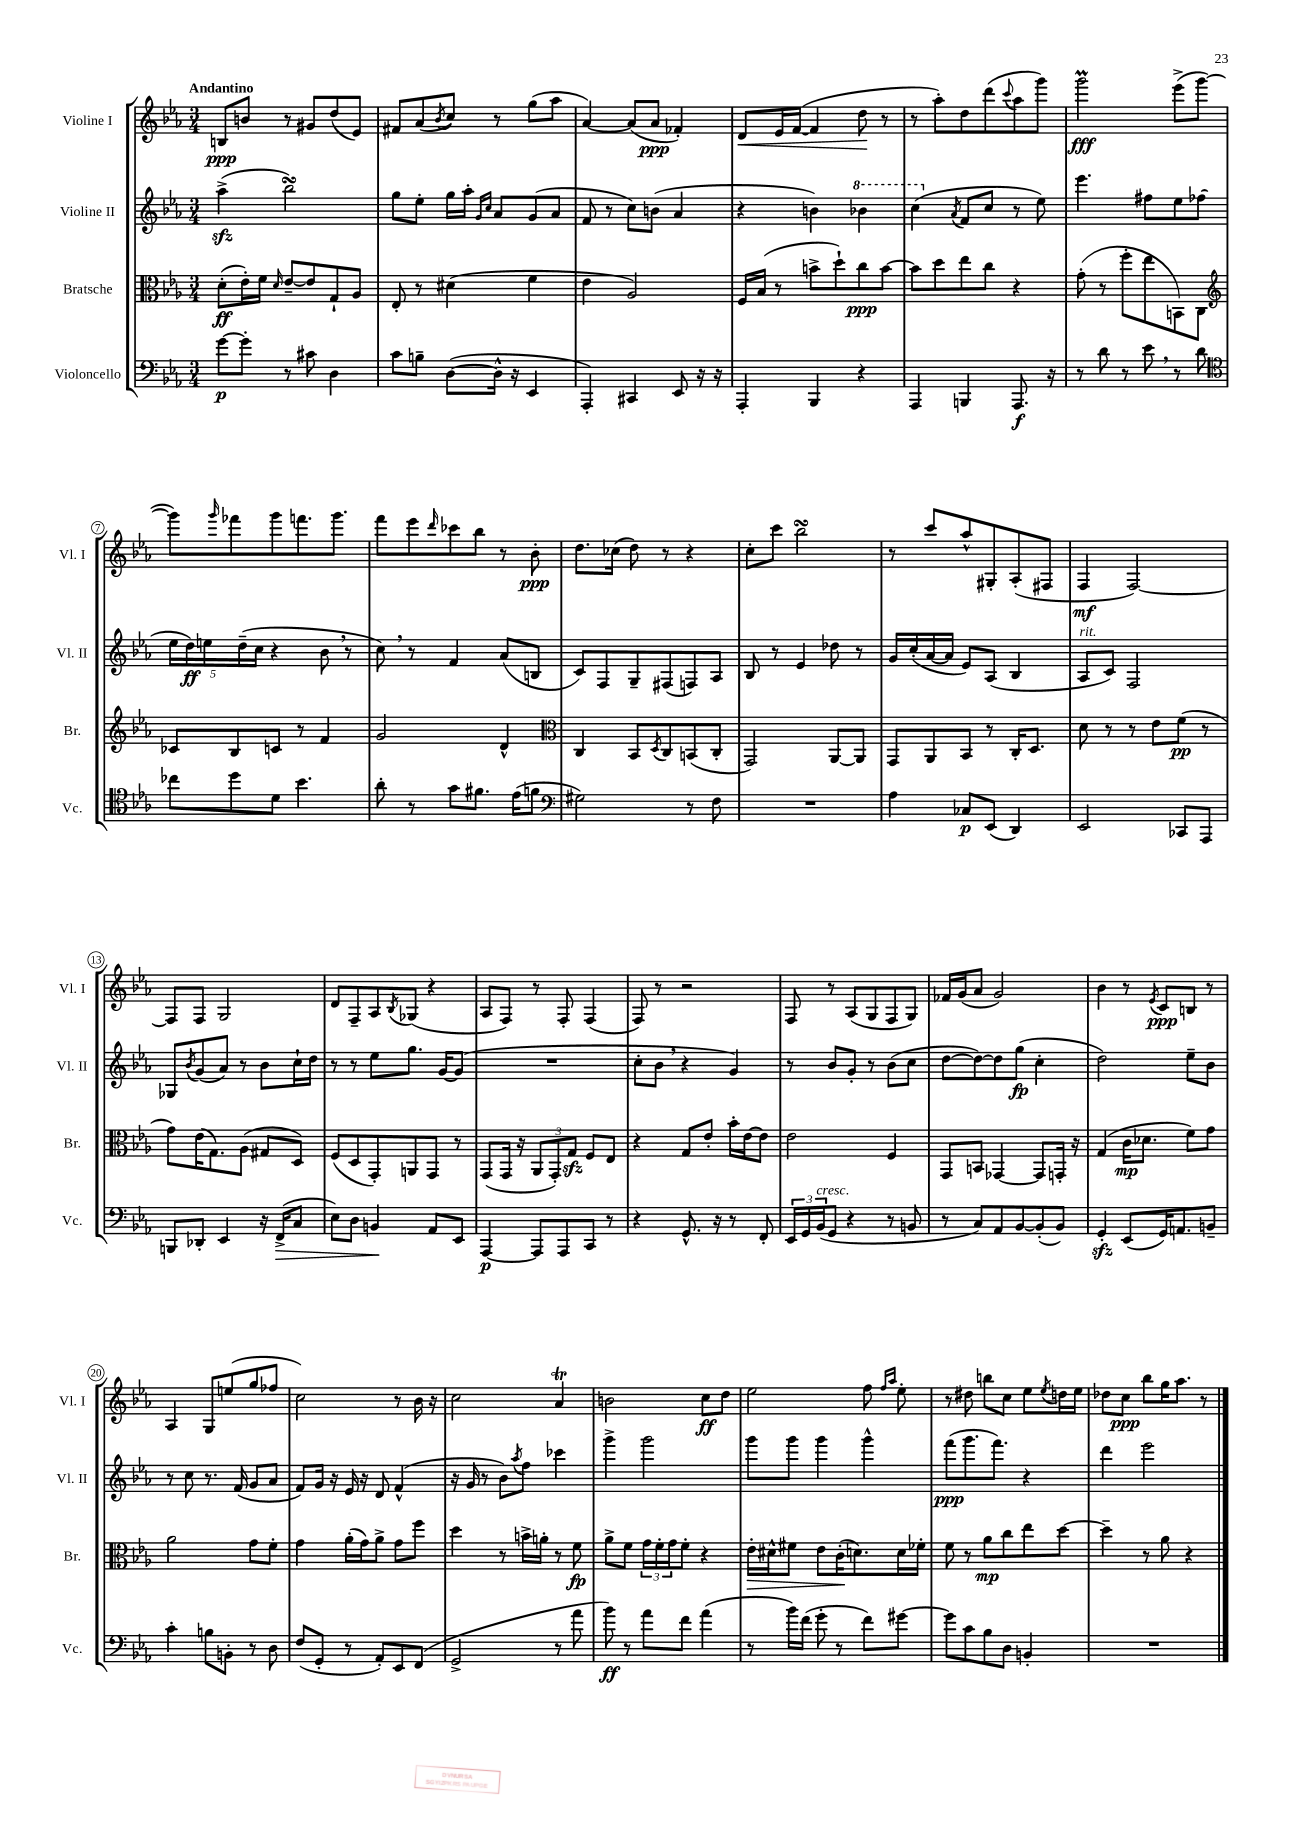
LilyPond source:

<<
\new StaffGroup <<
\new Staff = "s0" \with { instrumentName = "Violine I" shortInstrumentName = "Vl. I" } {
    \clef treble \key ees \major \numericTimeSignature \time 3/4 \tempo "Andantino"
    b8\ppp b'8 r8 gis'8 d''8( ees'8) |
    fis'8 aes'8( \acciaccatura { bes'8 } c''8) r8 g''8( aes''8 |
    aes'4~) aes'8( aes'8\ppp fes'4-.) |
    d'8\< ees'16 f'16~( f'4 d''8\! r8 |
    r8 aes''8-.) d''8 d'''8( \appoggiatura { c'''8 } aes''8 g'''8) |
    g'''2\prall\fff ees'''8->( g'''8~ |
    g'''8) \grace { g'''16 } fes'''8 g'''8 f'''8. g'''8. |
    f'''8 ees'''8 \grace { d'''16 } ces'''8 bes''8 r8 bes'8-.\ppp |
    d''8. ces''16( d''8) r8 r4 |
    c''8-. c'''8 bes''2\turn |
    r8 c'''8 aes''8-^ gis8-. aes8-.( fis8 |
    f4\mf f2~) |
    f8 f8 g2 |
    d'8 f8-- aes8 \acciaccatura { bes8 } ges8( r4 |
    aes8 f8) r8 f8-. f4( |
    f8) r8 r2 |
    f8 r8 aes8( g8 f8 g8) |
    fes'16 g'16( aes'8 g'2) |
    bes'4 r8 \acciaccatura { ees'8 } c'8\ppp b8 r8 |
    aes4 g8 e''8( g''8 fes''8 |
    c''2) r8 bes'16 r16 |
    c''2 aes'4\trill |
    b'2 c''8\ff d''8 |
    ees''2 f''8 \grace { f''16 aes''16 } ees''8-. |
    r8 dis''8 b''8 c''8 ees''8 \acciaccatura { ees''8 } d''16 ees''16 |
    des''8 c''8\ppp bes''8 g''16 aes''8. r8 \bar "|." |
}
\new Staff = "s1" \with { instrumentName = "Violine II" shortInstrumentName = "Vl. II" } {
    \clef treble \key ees \major \numericTimeSignature \time 3/4
    aes''4->\sfz( bes''2\turn) |
    g''8 ees''8-. g''16 aes''16-. \grace { g'16 c''16 } aes'8 g'8( aes'8 |
    f'8 r8 c''8) b'8( aes'4 |
    r4 b'4) \ottava #1 bes''!4 |
    c'''4( \ottava #0 \acciaccatura { aes'8 } f'8 c''8 r8 ees''8) |
    ees'''4. fis''8 ees''8 fes''8( |
    \tuplet 5/4 { ees''16 d''16\ff) e''16 d''16--( c''16 } r4 bes'8 \breathe r8 |
    c''8) \breathe r8 f'4 aes'8( b8 |
    c'8) f8 g8-- fis8( f8) aes8 |
    bes8 r8 ees'4 des''8 r8 |
    g'16 c''16-.( aes'16~ aes'16 ees'8) aes8( bes4 |
    aes8^\markup { \italic "rit." } c'8) f2 |
    ges8 \acciaccatura { bes'8 } g'8( aes'8) r8 bes'8 c''16-! d''16 |
    r8 r8 ees''8 g''8. g'16~ g'8( |
    R2. |
    c''8-. bes'8 \breathe r4 g'4) |
    r8 bes'8 g'8-. r8 bes'8( c''8 |
    d''8~ d''8~) d''8 g''8\fp( c''4-. |
    d''2) ees''8-- bes'8 |
    r8 c''8 r8. f'16( g'8 aes'8 |
    f'8) g'16 r16 ees'16 r16 d'8 f'4-^( |
    r16 g'16 r8 bes'8) \acciaccatura { aes''8 } f''8 ces'''4 |
    g'''4-> g'''2 |
    g'''8 g'''8 g'''4 g'''4-^ |
    f'''8\ppp( g'''8. f'''8.) r4 |
    d'''4 ees'''2 \bar "|." |
}
\new Staff = "s2" \with { instrumentName = "Bratsche" shortInstrumentName = "Br." } {
    \clef alto \key ees \major \numericTimeSignature \time 3/4
    d'8-.\ff( ees'16-.) f'16 \grace { d'16 } ees'8~-- ees'8 g8-! aes8 |
    ees8-. r8 dis'4( f'4 |
    ees'4 aes2) |
    f16 bes16( r8 b'8-> d''8-!) c''8\ppp b'8~ |
    b'8 d''8 ees''8 c''8 r4 |
    g'8-.( r8 f''8-. ees''8 b,8) c8 |
    \clef treble ces'8 bes8 c'8 r8 f'4 |
    g'2 d'4-^ |
    \clef alto c4 bes,8 \acciaccatura { d8 } c8 b,8( c8-. |
    g,2) aes,8~ aes,8 |
    g,8 aes,8 bes,8 r8 c16-. d8. |
    d'8 r8 r8 ees'8 f'8\pp( r8 |
    g'8) ees'16( g8.) aes8( gis8 d8) |
    f8( d8 g,8-.) a,8 g,8 r8 |
    g,8( g,16 r16 \tuplet 3/2 { aes,8 g,8-.) g8\sfz } f8 ees8 |
    r4 g8 ees'8-. bes'16-. ees'16~ ees'8 |
    ees'2 f4 |
    g,8 b,8 ges,4~ ges,8 g,16-. r16 |
    g4( c'16\mp des'8. f'8) g'8 |
    aes'2 g'8 f'8-. |
    g'4 aes'16-.( g'16) aes'8-> g'8 f''8 |
    d''4 r8 b'16-> a'16-. r8 f'8\fp |
    aes'8-> f'8 \tuplet 3/2 { g'16 f'16-. g'16 } f'8-. r4 |
    ees'16-.\> dis'16-^ fis'8 ees'8 c'16-.\!( d'8.) d'16 fes'16-. |
    f'8 r8 aes'8\mp c''8 ees''8 d''8~ |
    d''4-- r8 aes'8 r4 \bar "|." |
}
\new Staff = "s3" \with { instrumentName = "Violoncello" shortInstrumentName = "Vc." } {
    \clef bass \key ees \major \numericTimeSignature \time 3/4
    g'8~\p g'8-. r8 cis'8 d4 |
    c'8 b8-- d8~( d16-^ r16 ees,4 |
    aes,,4-.) cis,4 ees,8 r16 r16 |
    aes,,4-. bes,,4 r4 |
    aes,,4 b,,4 aes,,8.\f r16 |
    r8 d'8 r8 ees'8 \breathe r8 d'8 |
    \clef tenor ces''8 d''8 d'8 bes'4. |
    aes'8-. r8 g'8 fis'8. ees'16( f'8 |
    \clef bass gis2) r8 f8 |
    R2. |
    aes4 ces8\p ees,8( d,4) |
    ees,2 ces,8 aes,,8 |
    b,,8 des,8-. ees,4 r16 f,16->\>( c8 |
    ees8) d8 b,4\! aes,8 ees,8 |
    aes,,4~\p aes,,8 aes,,8 c,8 r8 |
    r4 g,8.-^ r16 r8 f,8-. |
    \tuplet 3/2 { ees,16 g,16 bes,16^\markup { \italic "cresc." }( } g,8 r4 r8 b,8 |
    r8 c8) aes,8 bes,8~ bes,8-.( bes,8) |
    g,4-.\sfz ees,8( g,16) a,8. b,8-- |
    c'4-. b8 b,8-. r8 d8 |
    f8( g,8-. r8 aes,8-.) ees,8 f,8( |
    g,2-> r8 aes'8 |
    bes'8\ff) r8 aes'8 f'8 aes'4( |
    r8 bes'16) f'16( g'8-. r8 f'8) gis'8~ |
    gis'8 c'8 bes8 d8 b,4-. |
    R2. \bar "|." |
}
>>
>>
\layout { \context { \Score \override BarNumber.stencil = #(make-stencil-circler 0.1 0.3 ly:text-interface::print) } }
